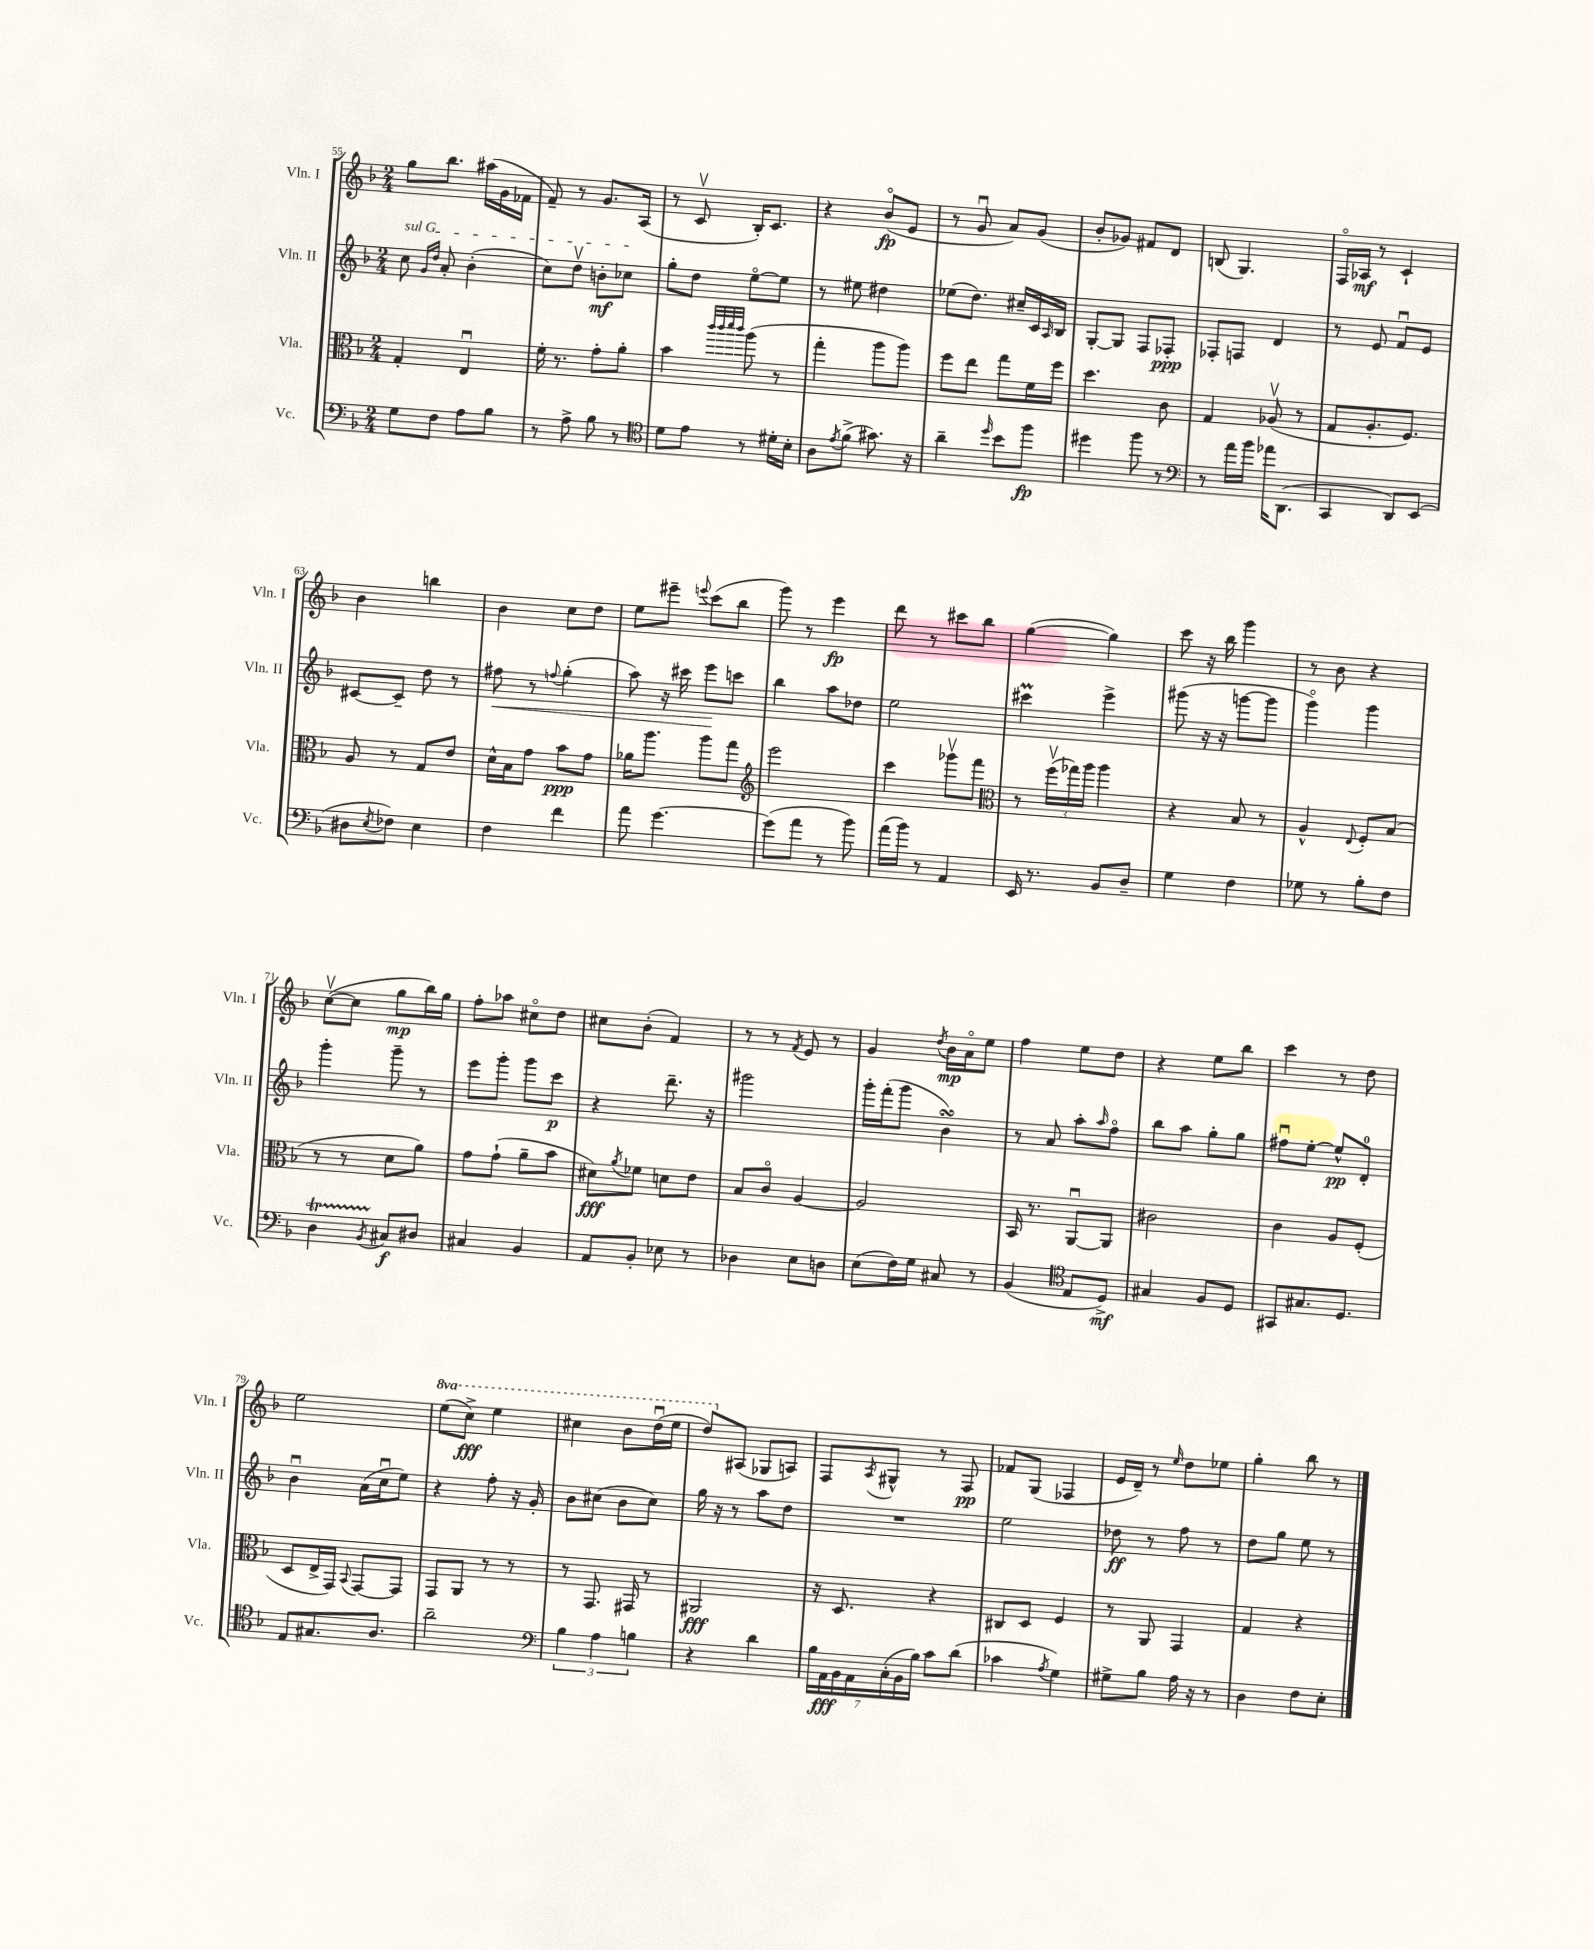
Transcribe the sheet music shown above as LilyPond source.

<<
\new StaffGroup <<
\new Staff = "s0" \with { instrumentName = "Vln. I" shortInstrumentName = "Vln. I" } {
    \clef treble \key f \major \numericTimeSignature \time 2/4 \set Staff.ottavationMarkups = #ottavation-simple-ordinals
    g''8 bes''8. ais''16( g'16 fes'16 |
    f'8--) r8 g'8. a16( |
    r8 c'8\upbow bes16-.) c'8. |
    r4 bes'8\flageolet\fp( e'8 |
    r8 g'8\downbow a'8) g'8( |
    bes'8-. ges'8) fis'8 d'8 |
    b8( g4.) |
    f16\flageolet aes16\mf r8 c'4-! |
    bes'4 b''4 |
    bes'4 c''8 d''8 |
    e''8 eis'''8-- \appoggiatura { e'''8 } c'''8( bes''8 |
    g'''8) r8 e'''4\fp |
    d'''8 r8 cis'''8 bes''8 |
    g''4~( g''4) |
    c'''8 r16 bes''16 g'''4 |
    r8 bes'8 r4 |
    c''8~\upbow( c''8 g''8\mp bes''16) g''16 |
    f''8-. aes''8 cis''8\flageolet d''8 |
    cis''8 bes'8-.( f'4) |
    r8 r8 \acciaccatura { f'8 } e'8 r8 |
    g'4 \acciaccatura { d''8 } bes'16\mp a'16\flageolet e''8 |
    f''4 e''8 d''8 |
    r4 e''8 bes''8 |
    c'''4 r8 d''8 |
    e''2 |
    \ottava #1 e'''8( c'''8->\fff) e'''4 |
    cis'''4 bes''8 d'''16\downbow( e'''16 |
    d'''8) \ottava #0 ais8( ges8 a8) |
    f8 \acciaccatura { a8 } gis8-^ r8 f8\pp |
    fes'8 g8( fes4 |
    e'16 d'16--) r8 \grace { e''16 } d''8 ees''8 |
    g''4-. bes''8 r8 \bar "|." |
}
\new Staff = "s1" \with { instrumentName = "Vln. II" shortInstrumentName = "Vln. II" } {
    \clef treble \key f \major \numericTimeSignature \time 2/4
    \once \override TextSpanner.bound-details.left.text = \markup { \italic "sul G" } c''8\startTextSpan \grace { g'16 d''16 } a'8-. bes'4-.( |
    c''8) d''8\upbow b'8-.\mf ces''8\stopTextSpan |
    g''8-. d''8 e''8~\flageolet e''8 |
    r8 eis''8 dis''4 |
    ees''8( d''8.) cis''16-- c'16 \grace { a16 } bes16 |
    g8~-. g8 f8 fes8-.\ppp |
    fes8-. f8 d'4 |
    r8 e'8 f'8\downbow e'8 |
    cis'8~ cis'8-- d''8 r8 |
    fis''8\< r8 \appoggiatura { f''8 } g''4-.( |
    a''8) r16 cis'''16 e'''8\! c'''8 |
    bes''4 a''8 des''8 |
    e''2 |
    cis'''4\prall e'''4-> |
    gis'''8( r16 r16 g'''8~ g'''8 |
    g'''4\flageolet) g'''4 |
    g'''4-. g'''8-- r8 |
    e'''8 g'''8-. g'''8 c'''8\p |
    r4 d'''8.-- r16 |
    gis'''2 |
    g'''16-. f'''16-.( g'''8 bes'4\turn) |
    r8 a'8 a''8-. \grace { a''16 } f''8\flageolet |
    bes''8 a''8 g''8-. g''8 |
    fis''8\downbow e''8~-. e''8-^\pp d'8-0-. |
    bes'4\downbow a'16( c''16\downbow e''8) |
    r4 f''8-. r16 g'16-. |
    bes'8 cis''8( bes'8 cis''8) |
    g''16 r16 r8 a''8 d''8 |
    R2 |
    e''2 |
    des''8\ff r8 f''8 r8 |
    d''8 g''8 e''8 r8 \bar "|." |
}
\new Staff = "s2" \with { instrumentName = "Vla." shortInstrumentName = "Vla." } {
    \clef alto \key f \major \numericTimeSignature \time 2/4
    g4-. e4\downbow |
    f'16-. r8. g'8-. a'8-. |
    bes'4 \grace { c'''32 c'''32 d'''32 c'''32 } a''8( r8 |
    g''4-. a''8 a''8) |
    f''8 e''8 g''8 f'16 f''16 |
    d''4. c'8 |
    g4 aes8\upbow( r8 |
    g8 a8.-. f8.) |
    a8 r8 g8 e'8 |
    d'16-^ bes16 g'8 bes'8\ppp g'8 |
    aes'16 a''8. a''8 g''8 |
    \clef treble e'''2 |
    c'''4 ges'''8\upbow f'''8 |
    \clef alto r8 \tuplet 3/2 { f''16\upbow( ges''16) a''16 } a''4 |
    r4 bes8 r8 |
    a4-^ \appoggiatura { e8 } f8-. bes8( |
    r8 r8 d'8 a'8) |
    g'8 g'8-!( a'8-- bes'8 |
    dis'8\fff) \acciaccatura { a'8 } fes'8 d'8 e'8 |
    bes8 c'8\flageolet a4~ |
    a2 |
    bes,16 r8. a,8~\downbow a,8 |
    cis'2 |
    c'4 a8 f8-.( |
    d8 e16-> g,16) \appoggiatura { bes,8 } g,8~ g,8 |
    g,8 a,8 r8 r8 |
    r8 g,8. gis,16 r8 |
    ais,2\fff |
    r16 d8. r4 |
    cis8 d8 f4 |
    r8 a,8 g,4 |
    g4 r4 \bar "|." |
}
\new Staff = "s3" \with { instrumentName = "Vc." shortInstrumentName = "Vc." } {
    \clef bass \key f \major \numericTimeSignature \time 2/4
    g8 f8 a8 bes8 |
    r8 a8-> bes8 r8 |
    \clef tenor d'8 e'8 r8 dis'16-. bes16-. |
    a8 \acciaccatura { e'8 } f'8->( gis'8.) r16 |
    a'4-- \grace { d''16 } bes'8 f''8\fp |
    dis''4 f''8 r8 |
    \clef bass r8 a'16 bes'16 aes'16 d,8.( |
    c,4 d,8) e,8( |
    dis8 \acciaccatura { e8 } fes8) e4 |
    f4 f'4 |
    a'8 g'4.~ |
    g'8( a'8 r8 bes'8) |
    a'16( bes'16) r8 a,4 |
    e,16 r8. bes,8 d8-- |
    g4 f4 |
    ges8 r8 bes8-. f8 |
    d4\startTrillSpan \acciaccatura { bes,8 } cis8\stopTrillSpan\f dis8 |
    cis4 bes,4 |
    a,8 bes,8-. ees8 r8 |
    des4 e8 d8 |
    e8( f16) g16 cis8 r8 |
    bes,4( \clef tenor e8 d8->\mf) |
    gis4 f8 d8 |
    gis,8 gis8. d8. |
    e8 gis8. a8. |
    a'2-- |
    \clef bass \tuplet 3/2 { bes4 a4 b4 } |
    r4 d'4 |
    \tuplet 7/4 { bes16 a,16\fff bes,16 a,16 c16-.( bes,16 bes16) } c'8 d'8( |
    ces'4 \acciaccatura { a8 } g4) |
    gis8-> bes8 a16 r16 r8 |
    d4 f8 e8-. \bar "|." |
}
>>
>>
\layout { \context { \Score currentBarNumber = #55 } }
